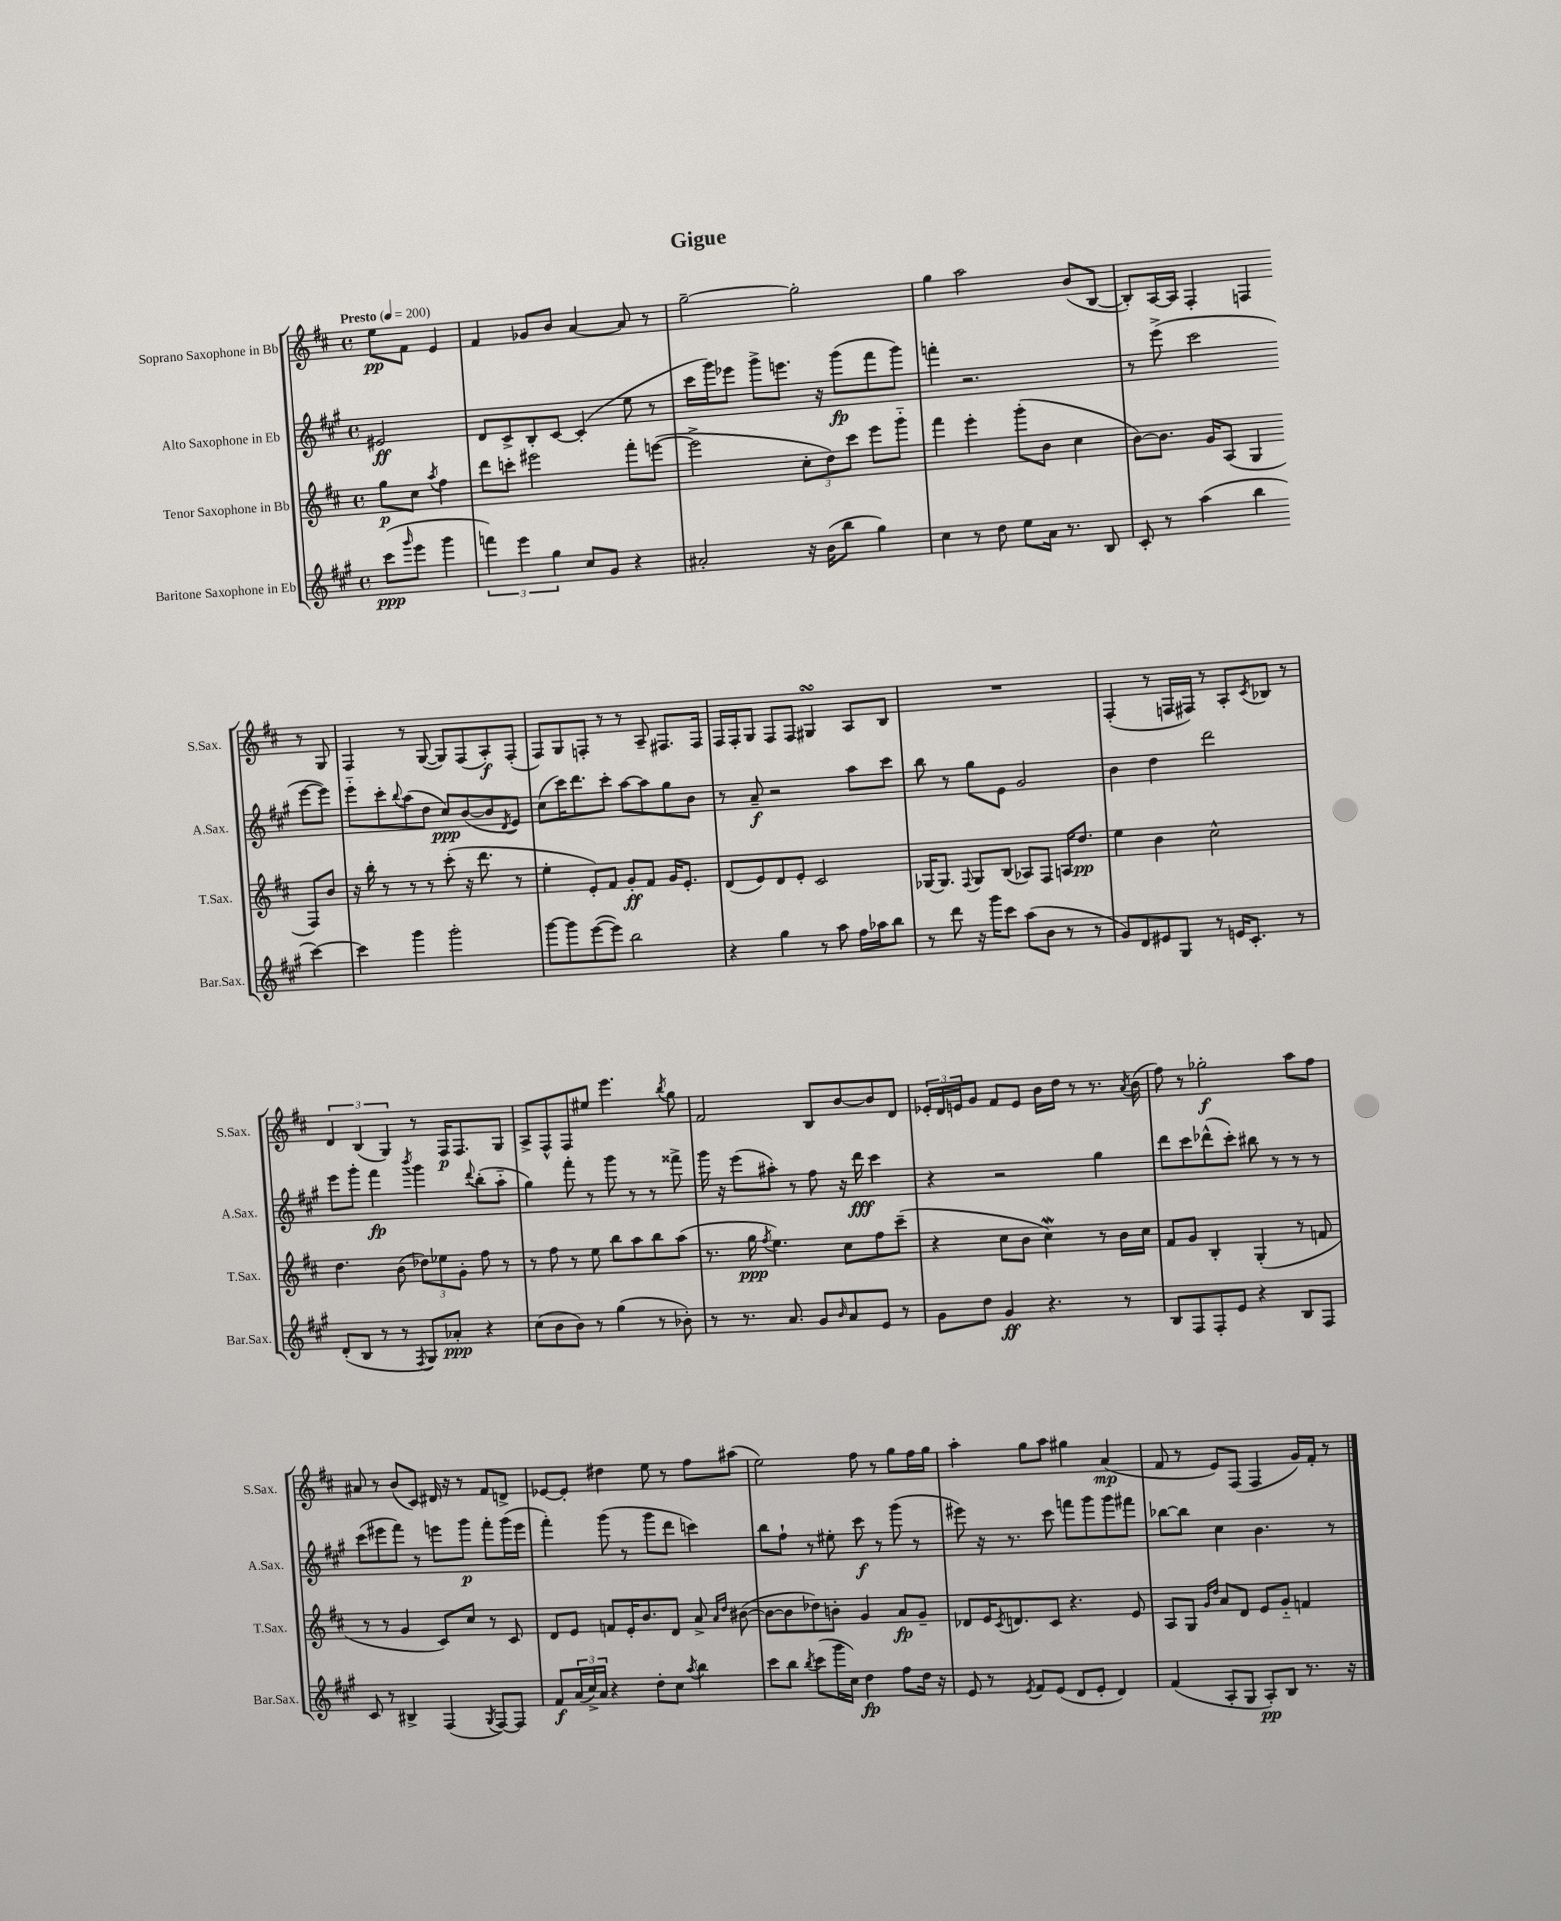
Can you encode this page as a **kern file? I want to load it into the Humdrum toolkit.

**kern	**kern	**kern	**kern
*staff4	*staff3	*staff2	*staff1
*clefG2	*clefG2	*clefG2	*clefG2
*k[f#c#g#]	*k[f#c#]	*k[f#c#g#]	*k[f#c#]
*M4/4	*M4/4	*M4/4	*M4/4
*met(c)	*met(c)	*met(c)	*met(c)
*MM200	*MM200	*MM200	*MM200
(8ccc#	8gg	2e#	8ee
16qqggg#	.	.	.
8eee	8cc#	.	8f#
.	8qaa	.	.
4ggg#	4ff#	.	4e
=	=	=	=
6fff)	8ddd	8d	4f#
.	8ccc'	8c#^	.
6eee	.	.	.
.	2eee#	8B'	8g-
6gg#	.	.	.
.	.	[8c#	8b
8cc#	.	(4c#']	[4a
8g#	.	.	.
4r	8fff#'	8ee	8a]
.	([8eee	8r	8r
=	=	=	=
2a#'	2eee^]	16ccc#	[2gg~
.	.	16ggg#)	.
.	.	8eee-	.
.	.	8ggg#^	.
.	.	8.eee	.
16r	12cc#'	.	2gg']
(16b	.	16r	.
.	12dd)	.	.
8bb	.	(8ggg#	.
.	12ccc#	.	.
4gg#)	8eee	8fff#	.
.	8ggg'~	8ggg#)	.
=	=	=	=
4cc#	4fff#	4fff'	4gg
8r	4eee'	2.r	2aa
8dd	.	.	.
8ee	(8ggg'	.	.
16a	8b	.	.
8.r	.	.	.
.	4cc#	.	(8b
8B	.	.	[8B
=	=	=	=
8c#'	[8b)	8r	8B'])
8r	8.b]	(8eee^	[16A
.	.	.	16A]
(4aa	.	2ccc#	4F#'
.	16g	.	.
.	(8A	.	.
4bb	4G	.	4F
[4ccc#)	8F#)	[8eee	8r
.	8b	8eee])	8G
=	=	=	=
4ccc#]	16r	8eee'~	4F#
.	16bb'	.	.
.	8r	8ccc#'	.
.	.	8qqbb	.
4ggg#	8r	(8aa	8r
.	8r	8dd	([8G
2ggg#'	(8ccc#'	8cc#)	8G])
.	16r	([8b	(8F#
.	8.ddd	.	.
.	.	8b]	8A')
.	.	8qd	.
.	8r	8e)	(8F#'
=	=	=	=
[8ggg#	4ee'	(8cc#	8F#)
8ggg#]	.	16ccc#)	8G
.	.	8.ddd	.
([8eee	8e')	.	8F'
8eee])	8f#	8ccc#'	8r
2bb	8g'	[8aa	8r
.	8f#	8aa]	8A~
.	16g	8gg#	8.F#
.	8.e'	.	.
.	.	8b	.
.	.	.	16F#
=	=	=	=
4r	(8d	8r	16F#
.	.	.	16F#'
.	8e)	8a~	8G
4gg#	8d	2r	8F#
.	8e'	.	8F#
8r	2c#	.	4G#
8aa	.	.	.
16ff#	.	8aa	8A
16aa-	.	.	.
8bb	.	8ccc#	8B
=	=	=	=
8r	[16G-	8bb	1r
.	8.G-]	.	.
8ddd	.	8r	.
.	8qqF#	.	.
16r	8G-	8gg#	.
16ggg#	.	.	.
8ccc#	(8B	8e	.
(8aa	8A-)	2g#	.
8b	8F#	.	.
8r	16A	.	.
.	8.dd	.	.
8r	.	.	.
=	=	=	=
8g#)	4ee	4b	(4F#'
8d	.	.	.
8e#	4b	4dd	8r
8G#	.	.	16F
.	.	.	16F#)
8r	2cc#^^	2ddd	8r
16e	.	.	8A'
8.c#'	.	.	.
.	.	.	8qc#
.	.	.	8B-
8r	.	.	8r
=	=	=	=
(8d'	4.dd	8eee	6d
8B	.	8ggg#'	.
.	.	.	(6B
8r	.	4fff#	.
.	.	.	6G)
8r	(8b	.	.
8qF#	.	8qbbb	.
8G#)	12dd-)	4ggg#	8r
.	12ee-	.	.
8a-'	.	.	16F#
.	12g'	.	.
.	.	.	8.F#
.	.	8qqddd	.
4r	8ff#	(8bb'	.
.	8r	8aa'~	8G
=	=	=	=
(8cc#	8r	4gg#)	8A^
8b	8ff#	.	8F#^^
8b)	8r	8fff#'	8F#
8r	8ee	8r	8ee#
(4gg#	8bb	8ggg#	4.eee
.	8aa	8r	.
8r	8bb	8r	.
.	.	.	8qbb
8b-')	(8aa	8fff##^	8gg
=	=	=	=
8r	8.r	16ggg#	2f#
.	.	16r	.
8.r	.	(8eee	.
.	16gg	.	.
.	8qff#	.	.
.	4.ee)	8aa#')	.
8.a	.	.	.
.	.	8r	.
8g#	.	8ff#	8B
16qqb	.	.	.
8a	8cc#	16r	[8b
.	.	16ddd	.
8e	8ff#	4ccc#	8b]
8r	(8ccc#~	.	8d
=	=	=	=
8g#	4r	4r	24e-'
.	.	.	24d
.	.	.	24e
8dd	.	.	8g
4g#	8cc#	2r	8f#
.	8b	.	8e
4.r	4cc#)	.	16b
.	.	.	16dd
.	.	.	8r
.	8r	4gg#	8.r
8r	16b	.	.
.	.	.	8qa
.	16cc#	.	(16b
=	=	=	=
8B	8f#	8ddd	8ff#)
8F#	8g	8ccc#	8r
8F#'	4B'	(8ddd-^^	2gg-'
8e	.	8ccc#')	.
4r	(4G'	8bb#	.
.	.	8r	.
8B	8r	8r	8aa
8F#	8f	8r	8ff#
=	=	=	=
8c#	8r	(8ccc#	8a#
8r	8r	8eee#	8r
4B#^	4g	8fff#)	(8b
.	.	8r	8c#)
(4F#	8c#)	8eee	16d#
.	.	.	16r
.	8cc#	8ggg#	8r
8qG#	.	.	.
[8F#)	8r	8fff#'	8f#
8F#]	8c#	(16ggg#	8d^
.	.	16eee	.
=	=	=	=
8f#	8d	4fff#')	[8e-
(24a	8e	.	8e-']
24cc#^)	.	.	.
24a	.	.	.
4r	8f	(8ggg#	4dd#
.	16e'	8r	.
.	8.b	.	.
8dd'	.	8ggg#	8ee
8cc#	8d	8ddd	8r
8qaa	.	.	.
4bb	8a^	4ccc)	8ff#
.	16qqa	.	.
.	16qqdd	.	.
.	([8b#	.	(8aa#
=	=	=	=
8ccc#	8b#_	8bb	2ee)
8bb	8b#]	8ff#`	.
8qbb	.	.	.
(8ccc#	8dd-)	8r	.
16ggg#	8b'	8ee#'	.
16cc#)	.	.	.
4dd	4g	8ccc#	8ff#
.	.	8r	8r
8ff#	8a	(8ggg#	8gg
16dd	8g~	8r	16ff#
16r	.	.	16gg
=	=	=	=
8e	8d-	8eee#)	4aa'
8r	16e	16r	.
.	8qc#	.	.
.	8.d	8.r	.
8qe	.	.	.
8f#	.	.	8gg
(8e	8c#	8ccc#	8aa
8d	4.r	8fff	4gg#
8e'	.	8ggg#	.
4d)	.	8ggg#	(4a
.	8e	8fff#	.
=	=	=	=
(4f#	8A	[8bb-	8f#
.	8G	8bb-]	8r
.	16qqg	.	.
.	16qqdd	.	.
8A'	8a	4cc#	8e)
8G#	8d	.	(8F#
8A')	8e	4.b	4F#
8B	8g'~	.	.
8.r	4f	.	16g)
.	.	.	16f#'
.	.	8r	8r
16r	.	.	.
==	==	==	==
*-	*-	*-	*-
